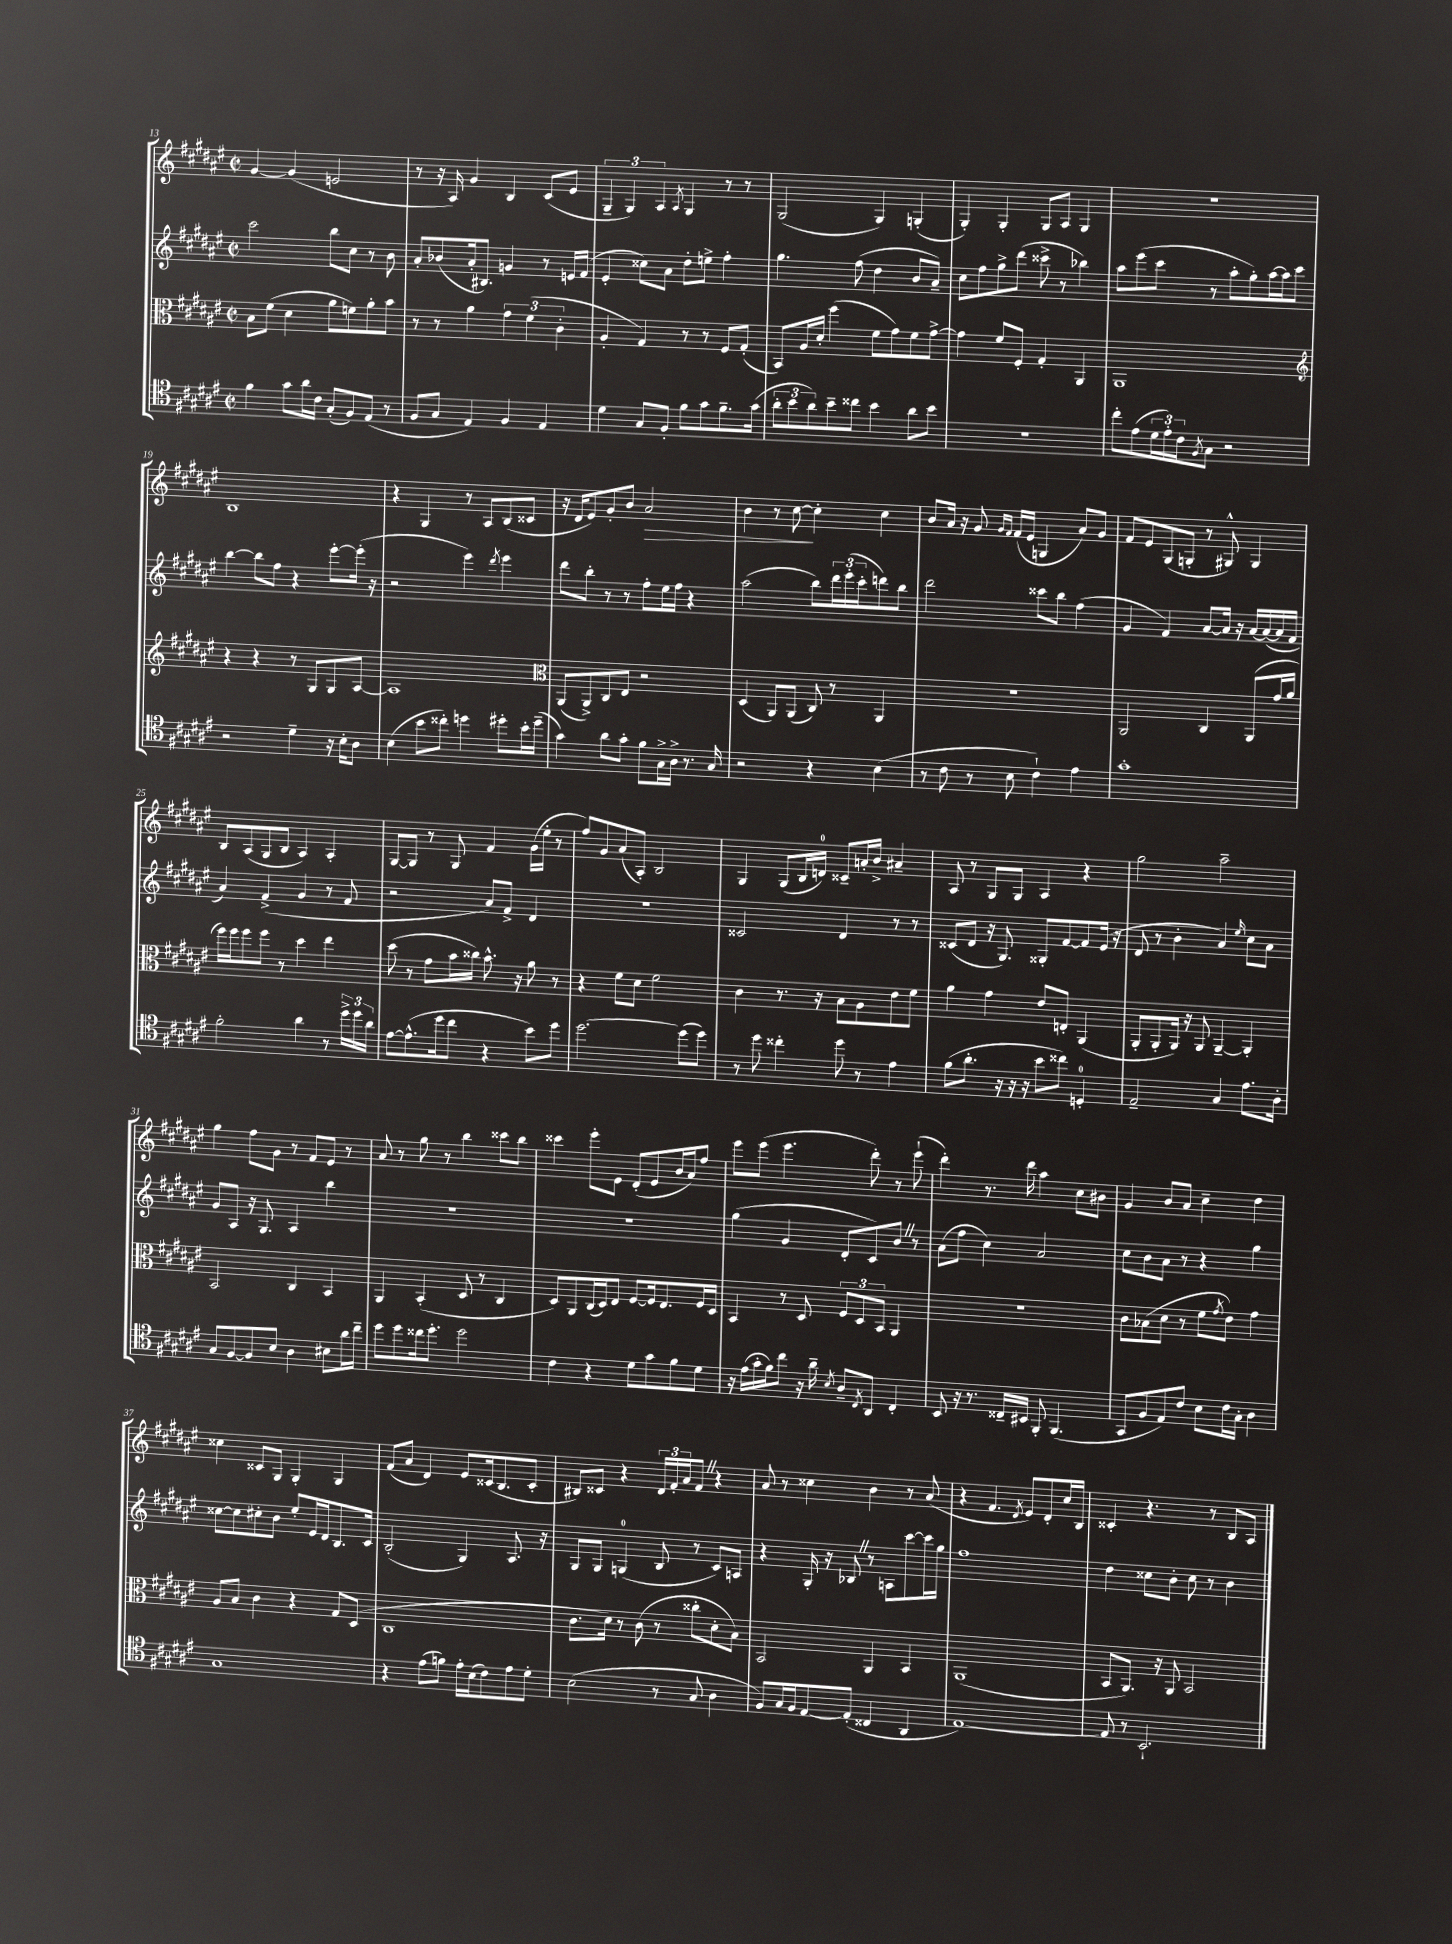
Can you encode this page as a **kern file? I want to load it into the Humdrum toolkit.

**kern	**kern	**kern	**kern
*staff4	*staff3	*staff2	*staff1
*clefC4	*clefC3	*clefG2	*clefG2
*k[f#c#g#d#a#e#]	*k[f#c#g#d#a#e#]	*k[f#c#g#d#a#e#]	*k[f#c#g#d#a#e#]
*M2/2	*M2/2	*M2/2	*M2/2
*met(c|)	*met(c|)	*met(c|)	*met(c|)
4f#	8B	2ccc#	[4g#
.	(8f#	.	.
8g#	4d#	.	(4g#]
16a#	.	.	.
16c#	.	.	.
(8G#'	8a#	8bb	2e
8F#)	8f)	8cc#	.
(8E#	8a#'	8r	.
8r	8b	8b	.
=	=	=	=
8F#	8r	8a#'	8r
8G#	8r	(8b-	16r
.	.	.	16A#)
4E#)	4a#	16a#'	4g#
.	.	8.B#)	.
4F#	6g#	4g	4B
.	(6f#	.	.
4E#	.	8r	(8c#
.	6c#'	.	.
.	.	16e	8e#
.	.	(16f#	.
=	=	=	=
4d#	4A#'	4e#'	6G#~
.	.	.	6G#)
8G#	4G#)	8cc##)	.
.	.	.	6A#
8F#'	.	8a#	.
.	.	.	8qA#
8f#	8r	8dd#'	4G#
8g#	8r	8ee^	.
8.f#~	8F#	4ff#'	8r
.	(8G#'	.	8r
(16g#	.	.	.
=	=	=	=
12a#'	8BB)	4.gg#	(2G#
12b	.	.	.
.	16A#	.	.
12a#)	.	.	.
.	16d#'	.	.
8b~	(4ff#	.	.
8cc##	.	(8ff#	.
4b	8f#	4dd#	4G#)
.	8g#)	.	.
8a#	8f#	8b	(4G'
8b	[8g#^	8a#~)	.
=	=	=	=
1r	4g#]	8cc#	4G#')
.	.	8ff#	.
.	8f#	8gg#^	4G#'
.	8F#'	(8ddd#	.
.	4G#'	8ccc##^	8G#
.	.	8r	8A#
.	4AA#	4bb-)	4G#
=	=	=	=
8cc#'	1AA#	8aa#	1r
(8e#	.	(8eee#	.
24d#	.	8ccc#	.
24e#')	.	.	.
24c#	.	.	.
8qF#	.	.	.
8G#	.	8r	.
2r	.	8aa#'	.
.	.	8gg#')	.
.	.	[16aa#	.
.	.	16aa#]	.
.	.	8ccc#	.
=	=	=	=
*	*clefG2	*	*
2r	4r	[4bb	1B
.	4r	8bb]	.
.	.	8ff#	.
4d#~	8r	4r	.
.	8G#	.	.
16r	8G#	[8eee#'	.
16B'	.	.	.
8A#	[8A#	(16eee#']	.
.	.	16r	.
=	=	=	=
(4B	1A#]	2r	4r
8b	.	.	4G#
8cc##')	.	.	.
4dd	.	4eee#)	8r
.	.	.	8A#
.	.	8qddd#	.
8dd#'	.	4eee#	(8B
16b'	.	.	8c##
(16dd#~	.	.	.
=	=	=	=
*	*clefC3	*	*
4g#)	(8AA#	8ddd#	16r
.	.	.	16d#
.	8AA#^)	8bb'	8e#)
8a#	8C#	8r	8g#'
8g#'	8E#	8r	8b
8f#	2r	8ff#'	2a#
16G#^	.	16ee#	.
16A#^	.	16ff#	.
8.r	.	4r	.
16G#	.	.	.
=	=	=	=
2r	(4D#	(2aa#	4b
.	8AA#)	.	8r
.	(8AA#	.	[8cc#
4r	8C#)	8bb)	4cc#']
.	8r	24ddd#	.
.	.	(24eee#'	.
.	.	24ccc#'	.
(4B	4AA#	8ddd)	4cc#
.	.	8bb	.
=	=	=	=
8r	1r	2ddd#	8b
8c#	.	.	16a#
.	.	.	16r
8r	.	.	8g#
.	.	.	16qqg#
.	.	.	16qqf#
8B	.	.	(16f#
.	.	.	16e#
4c#`)	.	8ccc##	4G
.	.	8bb	.
4e#	.	(4ff#	8a#)
.	.	.	8g#
=	=	=	=
1g#'	2AA#	4g#	8f#
.	.	.	8e#
.	.	4f#)	(8G#
.	.	.	8G'
.	4C#	[8a#	8r
.	.	16a#]	8G#^^)
.	.	16r	.
.	(8AA#	[16a#	4G#
.	.	(16a#_	.
.	16g#	16a#]	.
.	16a#	16f#	.
=	=	=	=
2f#'	16ff#)	4a#)	8B
.	16ff#	.	.
.	8ff#	.	(8A#
.	8ff#	(4f#^	8G#
.	8r	.	8B
4a#	4dd#	4g#	4A#)
8r	4ee#	8r	4A#'
24dd#^	.	8f#	.
24dd#	.	.	.
24a#	.	.	.
=	=	=	=
[8e#	(8dd#	2r	[8G#
(8.e#^^]	8r	.	8G#]
.	8g#	.	8r
16dd#	.	.	.
8cc#	16b	.	8G#
.	16cc##)	.	.
4r	8.b^^	8a#)	4f#
.	.	8f#^	.
.	16r	.	.
8b)	8a#	4d#	(16g#
.	.	.	16ee#'
8dd#	8r	.	8r
=	=	=	=
[2.dd#	4r	1r	8ff#)
.	.	.	8g#
.	8f#	.	(8a#
.	8d#	.	8A#')
.	2f#	.	2B
(8dd#]	.	.	.
8dd#)	.	.	.
=	=	=	=
8r	4c#	2c##	4G#
8dd#	.	.	.
4cc##'	8.r	.	(8G#
.	.	.	16B
.	16r	.	16d)
8dd#	8B	4d#	8c##~
8r	8A#	.	16a'
.	.	.	16b^
4e#	8e#	8r	4a#~
.	8f#	8r	.
=	=	=	=
(8f#	4a#	(8c##	8A#
8.a#'	.	8d#	8r
.	4g#	16r	8G#
16r	.	8.G#)	.
16r	.	.	8G#
16r	.	.	.
8b	8e#	8G##'	4A#
8cc##)	8E'	[8f#	.
4D'	(4AA#	8f#]	4r
.	.	(16e#	.
.	.	16r	.
=	=	=	=
2E#~	8AA#'	8d#	2gg#
.	8AA#'	8r	.
.	16AA#)	4b'	.
.	16r	.	.
.	8AA#	.	.
4G#	[4AA#~	4a#)	2aa#~
.	.	16qqee#	.
8.e#	4AA#']	8cc#	.
.	.	8a#	.
16A#'	.	.	.
=	=	=	=
8G#	2BB	8g#	4gg#
[8F#	.	8A#	.
8F#]	.	16r	8ff#
.	.	8.G#	.
8B	.	.	8g#
4A#	4C#	4A#	8r
.	.	.	8f#
8B#	4BB	4bb	8e#
16a#	.	.	8r
16cc#~	.	.	.
=	=	=	=
8dd#	4AA#	1r	8a#
8dd#	.	.	8r
16cc##	(4BB'	.	8gg#
8.dd#'	.	.	.
.	.	.	8r
2dd#	8D#	.	4bb
.	8r	.	.
.	4C#	.	8ccc##
.	.	.	8bb
=	=	=	=
4c#	8D#)	1r	4ccc##
.	8AA#	.	.
4r	(16C#	.	8eee#'
.	16D#)	.	.
.	8E#	.	8e#
8d#	[8F#	.	(8d#'
8g#	16F#]	.	8e#
.	8.E#	.	.
8f#	.	.	16b
.	.	.	16a#)
8d#	16F#	.	8ff#
.	16D#	.	.
=	=	=	=
16r	4BB	(4gg#	8eee#
(16e#	.	.	.
16g#'	.	.	(8eee#
16f#)	.	.	.
8cc#	8r	4g#	4.eee#
16r	8D#	.	.
16a#~	.	.	.
8qB	.	.	.
8A#~	12F#	8d#'	.
.	12D#	.	.
8qC#	.	.	.
8AA#	.	8c#)	8ddd#')
.	12BB	.	.
4C#'	4AA#	8b	8r
.	.	8r	(8eee#`
=	=	=	=
8BB	1r	(8a#	4ddd#')
16r	.	8ff#	.
8.r	.	.	.
.	.	4cc#)	8.r
16C##~	.	.	.
16BB#	.	.	16ddd#
8FF#'	.	2a#	4aa#
(4.FF#	.	.	.
.	.	.	8cc#
.	.	.	8b#
=	=	=	=
8GG#	8c#	8cc#	4g#
8F#	(8B-	8b	.
8E#)	8d#	8a#	8b
8c#	8r	8r	8a#
8B	8f#	4r	4cc#~
.	8qg#	.	.
16c#	8e#)	.	.
16G#'	.	.	.
4A#	4g#	4gg#	4dd#
=	=	=	=
1G#	8A#	[8cc##	4cc##
.	8B	8cc##]	.
.	4c#	8cc#'	8c##
.	.	8b	8G#
.	4r	8ee#'	4G#'
.	.	16e#	.
.	.	16d#	.
.	8G#	8.B	4G#
.	(8D#	.	.
.	.	16c#	.
=	=	=	=
4r	1C#	(2B'	(8f#
.	.	.	8a#
(8e#	.	.	4d#)
8f)	.	.	.
16e#'	.	4G#)	8e#
(16B	.	.	.
8c#)	.	.	(16c##
.	.	.	8.B
8e#	.	8.A#	.
8d#'	.	.	8c##'
.	.	16r	.
=	=	=	=
(2B	8.c#	8G#	8B#)
.	.	8G#	8c##
.	16d#)	.	.
.	8r	(4G	4r
.	(8c#	.	.
8r	8r	8B	24d#
.	.	.	24f#'
.	.	.	24a#
8G#	8cc##'	8r	8f#
4A#	8d#'	8c#)	4r
.	8B)	8A	.
=	=	=	=
8F#)	2BB	4r	8a#
16G#	.	.	8r
16F#	.	.	.
[8E#	.	16G#'	4cc##
.	.	16r	.
(8E#']	.	8B-	.
4C##	4AA#	8r	4b
.	.	8A	.
4AA#	4BB	[8ccc#	8r
.	.	16ccc#]	(8a#
.	.	16gg#	.
=	=	=	=
[1E#)	(1AA#	1ff#	4r
.	.	.	4.f#
.	.	.	8qd#
.	.	.	8e#)
.	.	.	8d#'
.	.	.	16cc#
.	.	.	16B
=	=	=	=
8E#]	8BB	4dd#	4c##'
8r	8.AA#)	.	.
2.BB`	.	8cc##	4.r
.	16r	.	.
.	8AA#	8b'	.
.	2BB	8cc##	.
.	.	8r	8r
.	.	4b	8B
.	.	.	8A#
==	==	==	==
*-	*-	*-	*-
